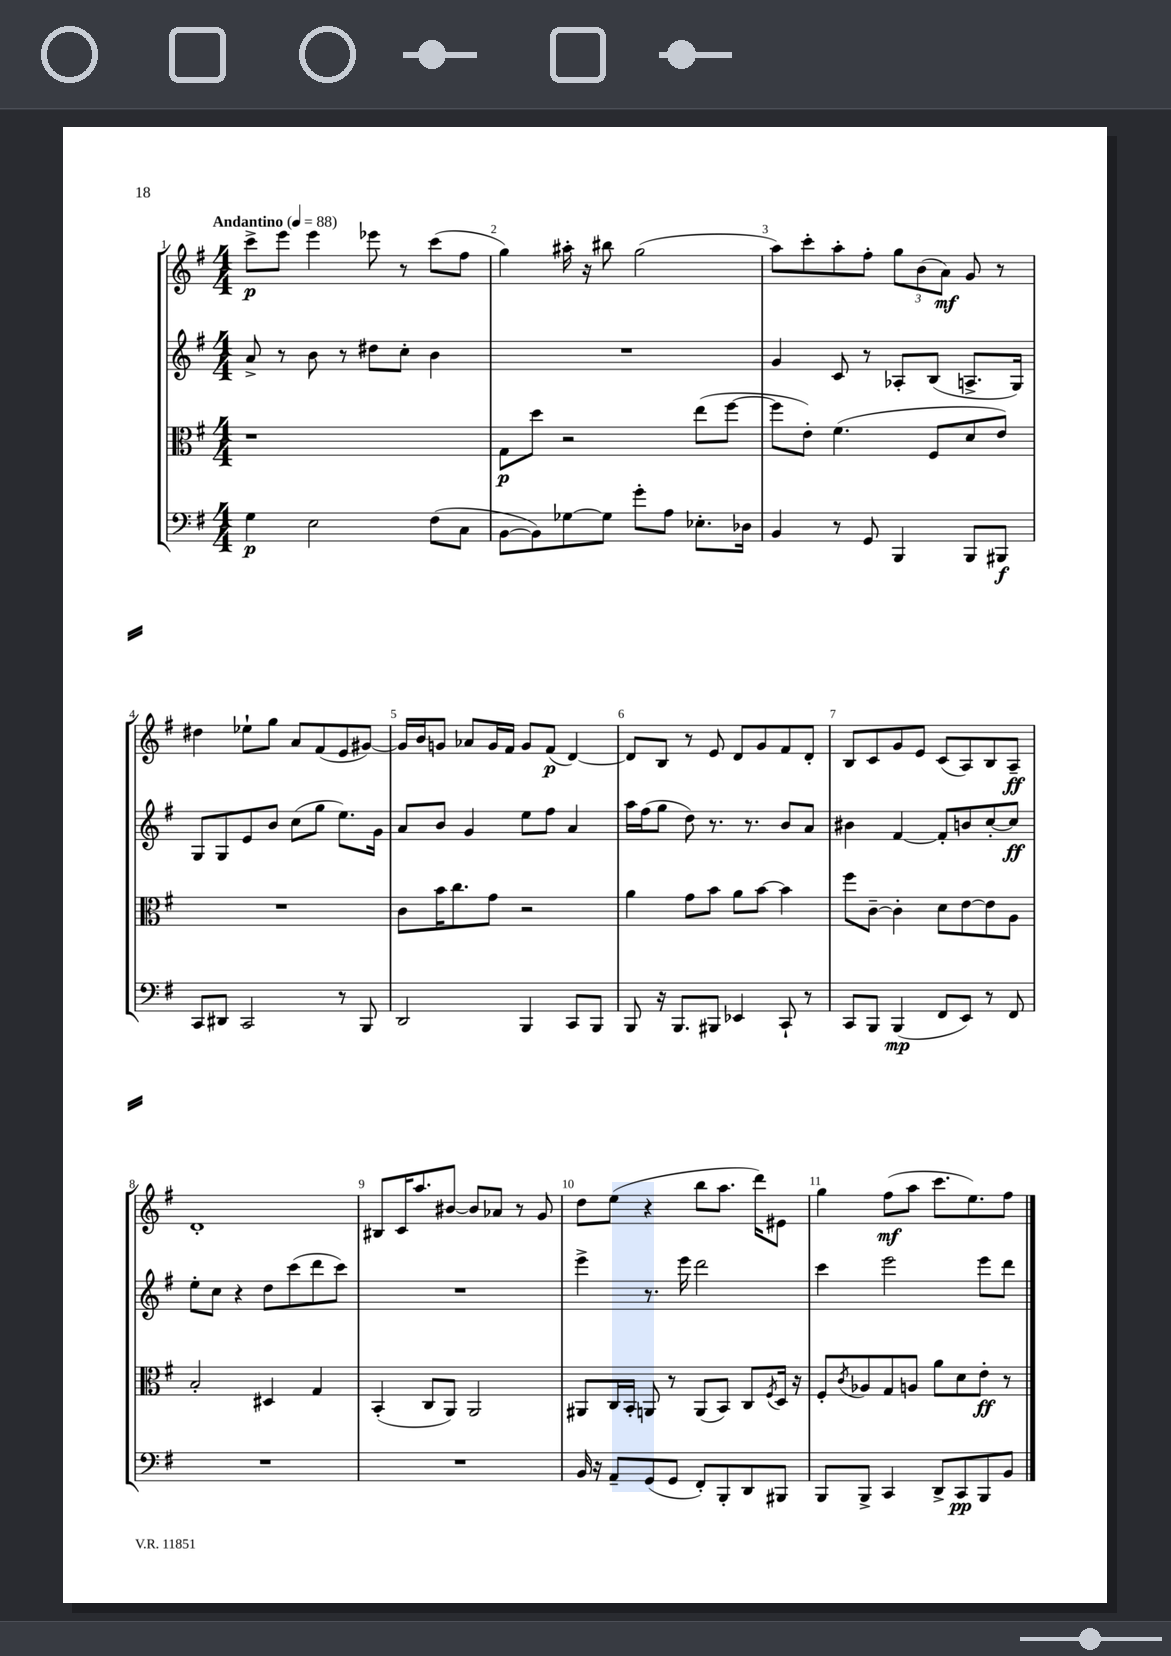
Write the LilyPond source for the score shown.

<<
\new StaffGroup <<
\new Staff = "s0" {
    \clef treble \key g \major \numericTimeSignature \time 4/4 \tempo "Andantino" 4 = 88
    c'''8->\p e'''8 e'''4 ees'''8 r8 c'''8( fis''8 |
    g''4) ais''16-. r16 bis''8 g''2( |
    a''8) c'''8-. a''8-. fis''8-. \tuplet 3/2 { g''8 b'8( a'8\mf) } g'8 r8 |
    dis''4 ees''8-! g''8 a'8 fis'8( e'8 gis'8~) |
    gis'16 b'16 g'8 aes'8 g'16 fis'16 g'8 fis'8\p( d'4~) |
    d'8 b8 r8 e'8 d'8 g'8 fis'8 d'8-. |
    b8 c'8 g'8 e'8 c'8( a8) b8 a8--\ff |
    d'1-. |
    bis8 c'16 a''8. bis'8~ bis'8 aes'8 r8 g'8 |
    d''8 e''8( r4 b''8 a''8. d'''16) eis'8 |
    g''4 fis''8\mf( a''8 c'''8. e''8.) fis''8 \bar "|." |
}
\new Staff = "s1" {
    \clef treble \key g \major \numericTimeSignature \time 4/4
    a'8-> r8 b'8 r8 dis''8 c''8-. b'4 |
    R1 |
    g'4 c'8 r8 aes8-. b8( a8.-> g16) |
    g8 g8 e'8 b'8 c''8( g''8 e''8.) g'16 |
    a'8 b'8 g'4 e''8 fis''8 a'4 |
    a''16 fis''16( g''8 d''8) r8. r8. b'8 a'8 |
    bis'4 fis'4~ fis'8-. b'8 c''8~-. c''8\ff |
    e''8-. c''8 r4 d''8 c'''8( d'''8 c'''8) |
    R1 |
    e'''4-> r8. e'''16 d'''2 |
    c'''4 e'''2 e'''8 d'''8 \bar "|." |
}
\new Staff = "s2" {
    \clef alto \key g \major \numericTimeSignature \time 4/4
    r1 |
    g8\p d''8 r2 e''8( fis''8~ |
    fis''8 e'8-.) fis'4.( fis8 d'8 e'8) |
    R1 |
    c'8 b'16 c''8. g'8 r2 |
    a'4 g'8 b'8 a'8 b'8~ b'4 |
    fis''8 c'8~-- c'4-. d'8 e'8~ e'8 a8 |
    b2-. dis4 g4 |
    b,4-.( c8 a,8) a,2 |
    ais,8 c16 b,16-. a,8 r8 a,8( b,8) c8 \acciaccatura { fis8 } d16 r16 |
    fis8-. \acciaccatura { c'8 } aes8 g8 a8 a'8 d'8 e'8-.\ff r8 \bar "|." |
}
\new Staff = "s3" {
    \clef bass \key g \major \numericTimeSignature \time 4/4
    g4\p e2 fis8( c8 |
    b,8~ b,8) ges8~ ges8 g'8-. a8 ees8.-. des16 |
    b,4 r8 g,8 b,,4 b,,8 bis,,8\f |
    c,8 dis,8 c,2 r8 b,,8 |
    d,2 b,,4 c,8 b,,8 |
    b,,8 r16 b,,8. bis,,8 ees,4 c,8-! r8 |
    c,8 b,,8 b,,4\mp( fis,8 e,8) r8 fis,8 |
    R1 |
    R1 |
    b,16 r16 a,8-- g,8( g,8 fis,8-.) b,,8-. d,8 bis,,8 |
    b,,8 b,,8-> c,4 d,8-> c,8\pp b,,8 b,8 \bar "|." |
}
>>
>>
\layout { \context { \Score \override BarNumber.break-visibility = ##(#f #t #t) barNumberVisibility = #all-bar-numbers-visible } }
